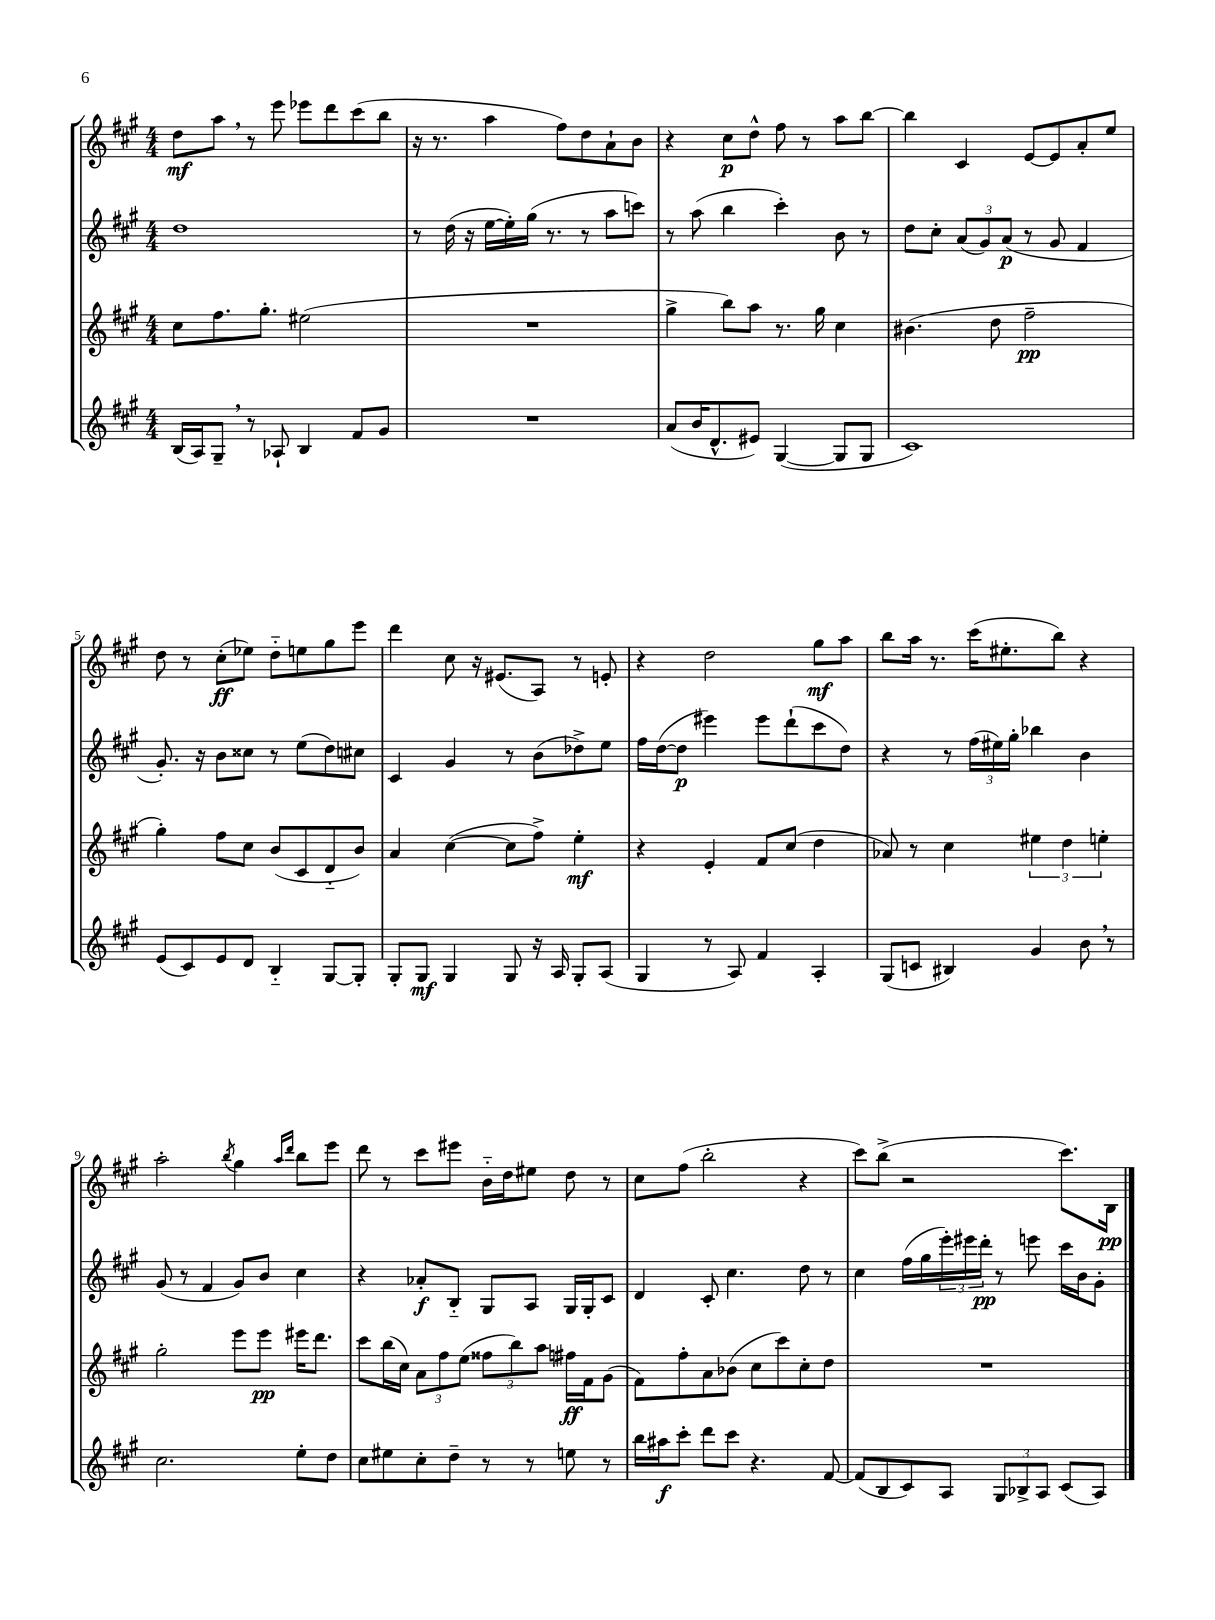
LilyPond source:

<<
\new StaffGroup <<
\new Staff = "s0" {
    \clef treble \key a \major \numericTimeSignature \time 4/4
    d''8\mf a''8 \breathe r8 e'''8 ees'''8 d'''8 cis'''8( b''8 |
    r16 r8. a''4 fis''8) d''8 a'8-! b'8 |
    r4 cis''8\p d''8-^ fis''8 r8 a''8 b''8~ |
    b''4 cis'4 e'8~ e'8 a'8-. e''8 |
    d''8 r8 cis''8-.\ff( ees''8) d''8-_ e''8 gis''8 e'''8 |
    d'''4 cis''8 r16 eis'8.( a8) r8 e'8-. |
    r4 d''2 gis''8\mf a''8 |
    b''8 a''16 r8. cis'''16( eis''8.-. b''8) r4 |
    a''2-. \acciaccatura { b''8 } gis''4 \grace { a''16 d'''16 } b''8 e'''8 |
    d'''8 r8 cis'''8 eis'''8 b'16-_ d''16 eis''8 d''8 r8 |
    cis''8 fis''8( b''2-. r4 |
    cis'''8) b''8->( r2 cis'''8.) b16\pp \bar "|." |
}
\new Staff = "s1" {
    \clef treble \key a \major \numericTimeSignature \time 4/4
    d''1 |
    r8 d''16( r16 e''16~ e''16-.) gis''16( r8. r8 a''8 c'''8) |
    r8 a''8( b''4 cis'''4-.) b'8 r8 |
    d''8 cis''8-. \tuplet 3/2 { a'8( gis'8) a'8\p( } r8 gis'8 fis'4 |
    gis'8.-.) r16 b'8 cisis''8 r8 e''8( d''8) cis''8 |
    cis'4 gis'4 r8 b'8( des''8->) e''8 |
    fis''16 d''16~( d''8\p eis'''4) eis'''8 d'''8-!( cis'''8 d''8) |
    r4 r8 \tuplet 3/2 { fis''16( eis''16) gis''16-. } bes''4 b'4 |
    gis'8( r8 fis'4 gis'8) b'8 cis''4 |
    r4 aes'8-.\f b8-_ gis8 a8 gis16 gis16-. cis'8 |
    d'4 cis'8-. cis''4. d''8 r8 |
    cis''4 fis''16( gis''16 \tuplet 3/2 { e'''16-.) eis'''16 d'''16-.\pp } r8 e'''8 cis'''16 b'16 gis'8-. \bar "|." |
}
\new Staff = "s2" {
    \clef treble \key a \major \numericTimeSignature \time 4/4
    cis''8 fis''8. gis''8.-. eis''2( |
    R1 |
    gis''4-> b''8) a''8 r8. gis''16 cis''4 |
    bis'4.( d''8 fis''2--\pp |
    gis''4-.) fis''8 cis''8 b'8( cis'8 d'8-_ b'8) |
    a'4 cis''4~( cis''8 fis''8->) e''4-.\mf |
    r4 e'4-. fis'8 cis''8( d''4 |
    aes'8) r8 cis''4 \tuplet 3/2 { eis''4 d''4 e''4-. } |
    gis''2-. e'''8 e'''8\pp eis'''16 d'''8. |
    cis'''8 b''16( cis''16) \tuplet 3/2 { a'8 fis''8 e''8( } \tuplet 3/2 { fisis''8 b''8) a''8 } fis''16\ff fis'16 gis'8( |
    fis'8) fis''8-. a'8 bes'8( cis''8 cis'''8) cis''8-. d''8 |
    R1 \bar "|." |
}
\new Staff = "s3" {
    \clef treble \key a \major \numericTimeSignature \time 4/4
    b16( a16) gis8-- \breathe r8 aes8-! b4 fis'8 gis'8 |
    R1 |
    a'8( b'16 d'8.-^ eis'8) gis4~( gis8 gis8 |
    cis'1) |
    e'8( cis'8) e'8 d'8 b4-_ gis8~ gis8-. |
    gis8-. gis8\mf gis4 gis8 r16 a16 gis8-. a8( |
    gis4 r8 a8) fis'4 a4-. |
    gis8( c'8 bis4) gis'4 b'8 \breathe r8 |
    cis''2. e''8-. d''8 |
    cis''8 eis''8 cis''8-. d''8-- r8 r8 e''8 r8 |
    b''16 ais''16\f cis'''8-. d'''8 cis'''8 r4. fis'8~ |
    fis'8( b8 cis'8) a8 \tuplet 3/2 { gis8 bes8-> a8 } cis'8( a8) \bar "|." |
}
>>
>>
